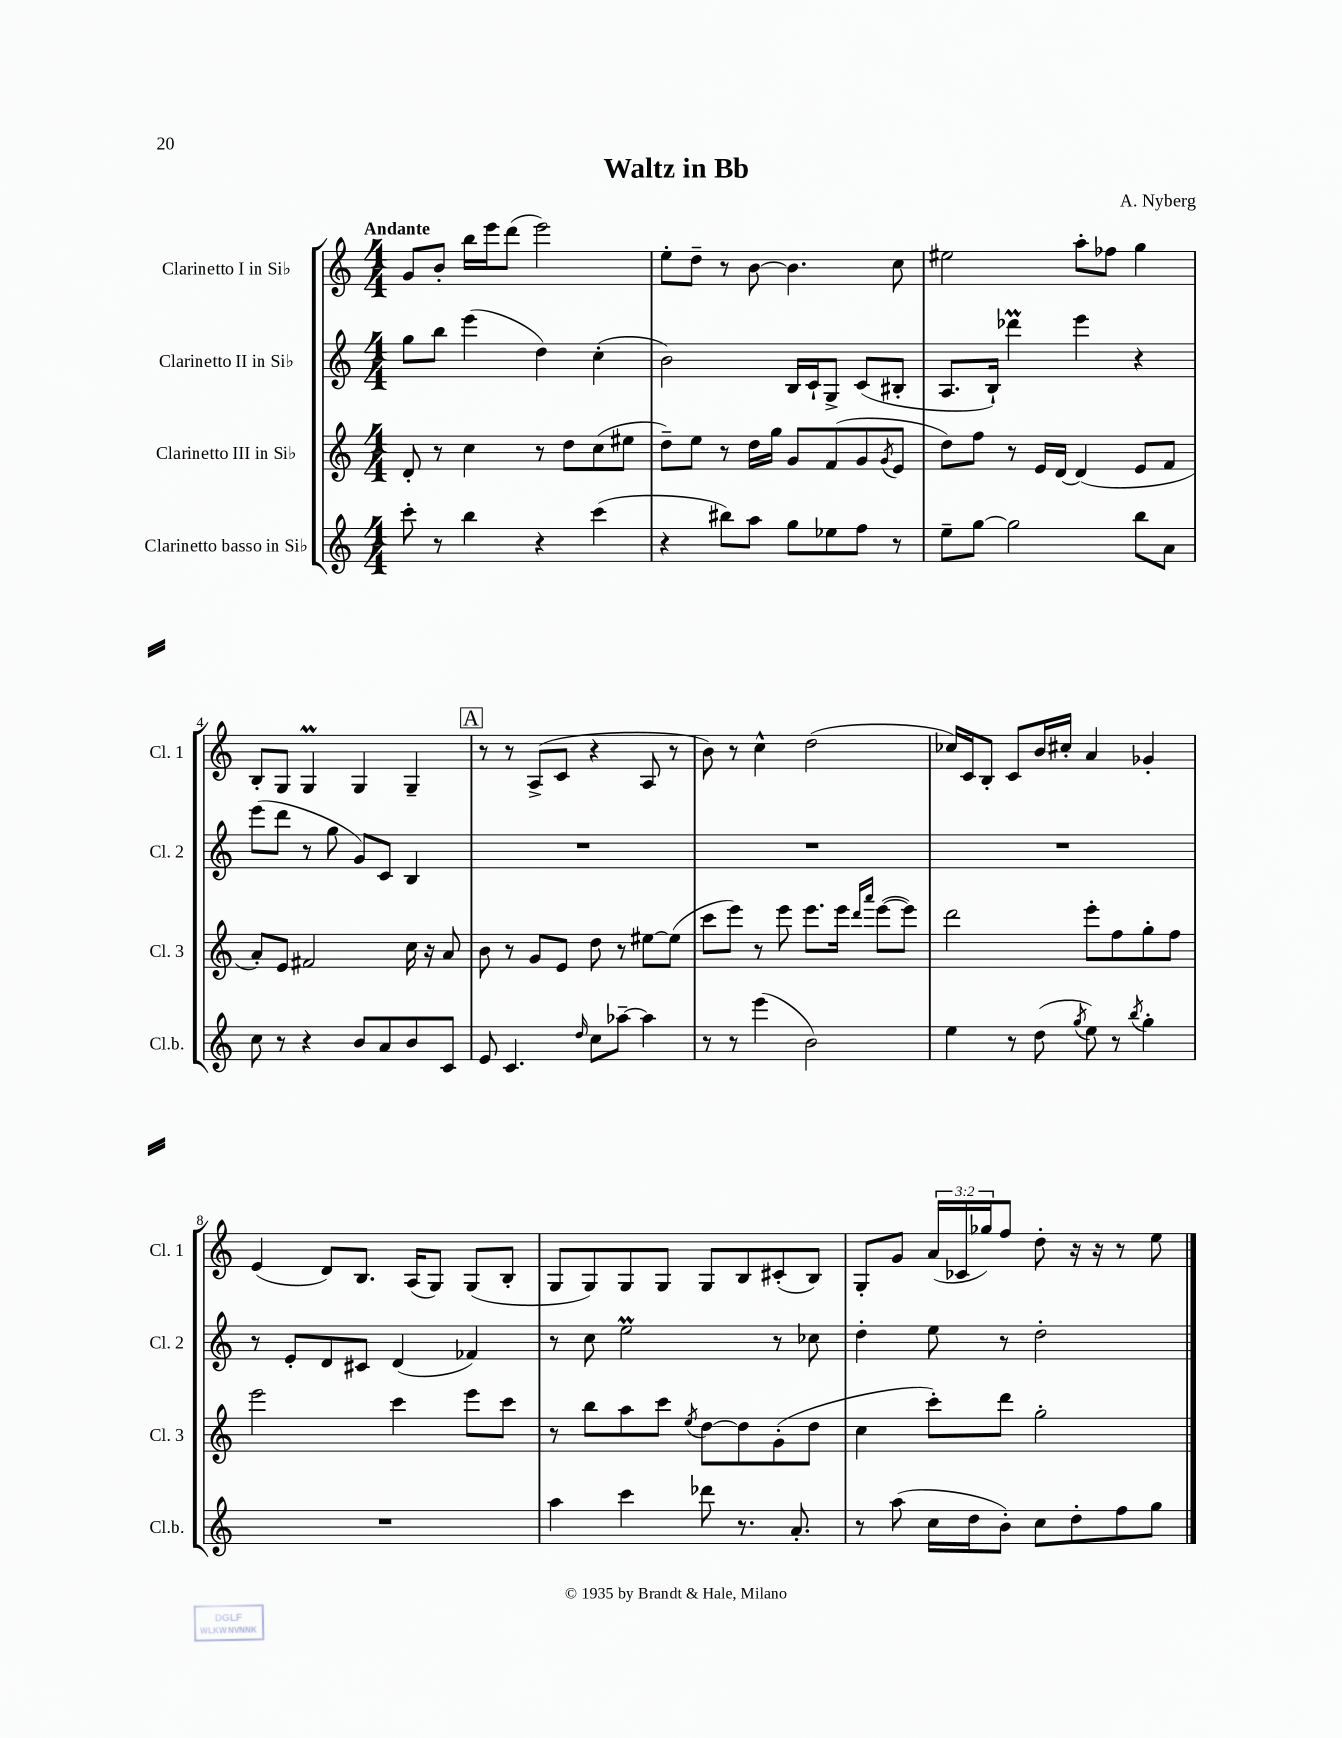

**kern	**kern	**kern	**kern
*staff4	*staff3	*staff2	*staff1
*clefG2	*clefG2	*clefG2	*clefG2
*k[]	*k[]	*k[]	*k[]
*M4/4	*M4/4	*M4/4	*M4/4
8ccc'\	8d'/	8gg\L	8g/L
8r	8r	8bb\J	8b'/J
4bb\	4cc\	(4eee\	16bb\LL
.	.	.	16eee\J
.	.	.	(8ddd\J
4r	8r	4dd\)	2eee\)
.	8dd\L	.	.
(4ccc\	(8cc\	(4cc'\	.
.	8ee#\J	.	.
=	=	=	=
4r	8dd~\L)	2b\)	8ee'\L
.	8ee\J	.	8dd~\J
8bb#\L)	8r	.	8r
8aa\J	16dd\LL	.	[8b\
.	16gg\JJ	.	.
8gg\L	8g/L	16B/LL	4.b\]
.	.	16c`/J	.
8ee-\	(8f/	8G^/J	.
8ff\J	8g/	(8c/L	.
.	8qg/	.	.
8r	8e/J	8B#'/J	8cc\
=	=	=	=
8ee~\L	8dd\L)	8.A/L	2ee#\
[8gg\J	8ff\J	.	.
.	.	16B`/Jk)	.
2gg\]	8r	4ddd-\	.
.	16e/LL	.	.
.	[16d/JJ	.	.
.	(4d/]	4eee\	8aa'\L
.	.	.	8ff-\J
8bb\L	8e/L	4r	4gg\
8a\J	8f/J	.	.
=	=	=	=
8cc\	8a'/L)	(8eee\L	8B'/L
8r	8e/J	8ddd\J	8G/J
4r	2f#/	8r	4G/
.	.	8gg\	.
8b/L	.	8g/L)	4G/
8a/	.	8c/J	.
8b/	16cc\	4B/	4G~/
.	16r	.	.
8c/J	8a/	.	.
=	=	=	=
8e/	8b\	1r	8r
4.c/	8r	.	8r
.	8g/L	.	(8A^/L
.	8e/J	.	8c/J
16qqdd/	.	.	.
8cc\L	8dd\	.	4r
[8aa-~\J	8r	.	.
4aa-\]	[8ee#\L	.	8A/
.	(8ee#\]J	.	8r
=	=	=	=
8r	8ccc\L	1r	8b\)
8r	8eee\J)	.	8r
(4eee\	8r	.	4cc^^\
.	8eee\	.	.
2b\)	8.eee\L	.	(2dd\
.	16eee\Jk	.	.
.	16qqddd/LL	.	.
.	16qqaaa/JJ	.	.
.	([8eee\L	.	.
.	8eee\]J)	.	.
=	=	=	=
4ee\	2ddd\	1r	16cc-/LL)
.	.	.	16c/J
.	.	.	8B'/J
8r	.	.	8c/L
(8dd\	.	.	16b/L
.	.	.	16cc#'/JJ
8qgg/	.	.	.
8ee\)	8eee'\L	.	4a/
8r	8ff\	.	.
8qbb/	.	.	.
4gg'\	8gg'\	.	4g-'/
.	8ff\J	.	.
=	=	=	=
1r	2eee\	8r	(4e/
.	.	8e'/L	.
.	.	8d/	8d/L)
.	.	8c#/J	8.B/J
.	4ccc\	(4d/	.
.	.	.	(16A/LK
.	.	.	8G/J)
.	8eee\L	4f-/)	(8G/L
.	8ccc\J	.	8B'/J
=	=	=	=
4aa\	8r	8r	8G/L
.	8bb\L	8cc\	8G/)
4ccc\	8aa\	2ee\	8G/
.	8ccc\J	.	8G/J
.	8qee/	.	.
8ddd-\	[8dd\L	.	8G/L
8.r	8dd\]	.	8B/
.	(8g'\	8r	(8c#'/
8.a'/	.	.	.
.	8dd\J	8cc-\	8B/J)
=	=	=	=
8r	4cc\	4dd'\	8G'/L
(8aa\	.	.	8g/J
16cc\LL	8ccc'\L)	8ee\	(24a/LL
.	.	.	24c-/
16dd\J	.	.	.
.	.	.	24gg-/J)
8b'\J)	8ddd\J	8r	8ff/J
8cc\L	2gg'\	2dd'\	8dd'\
8dd'\	.	.	16r
.	.	.	16r
8ff\	.	.	8r
8gg\J	.	.	8ee\
==	==	==	==
*-	*-	*-	*-
